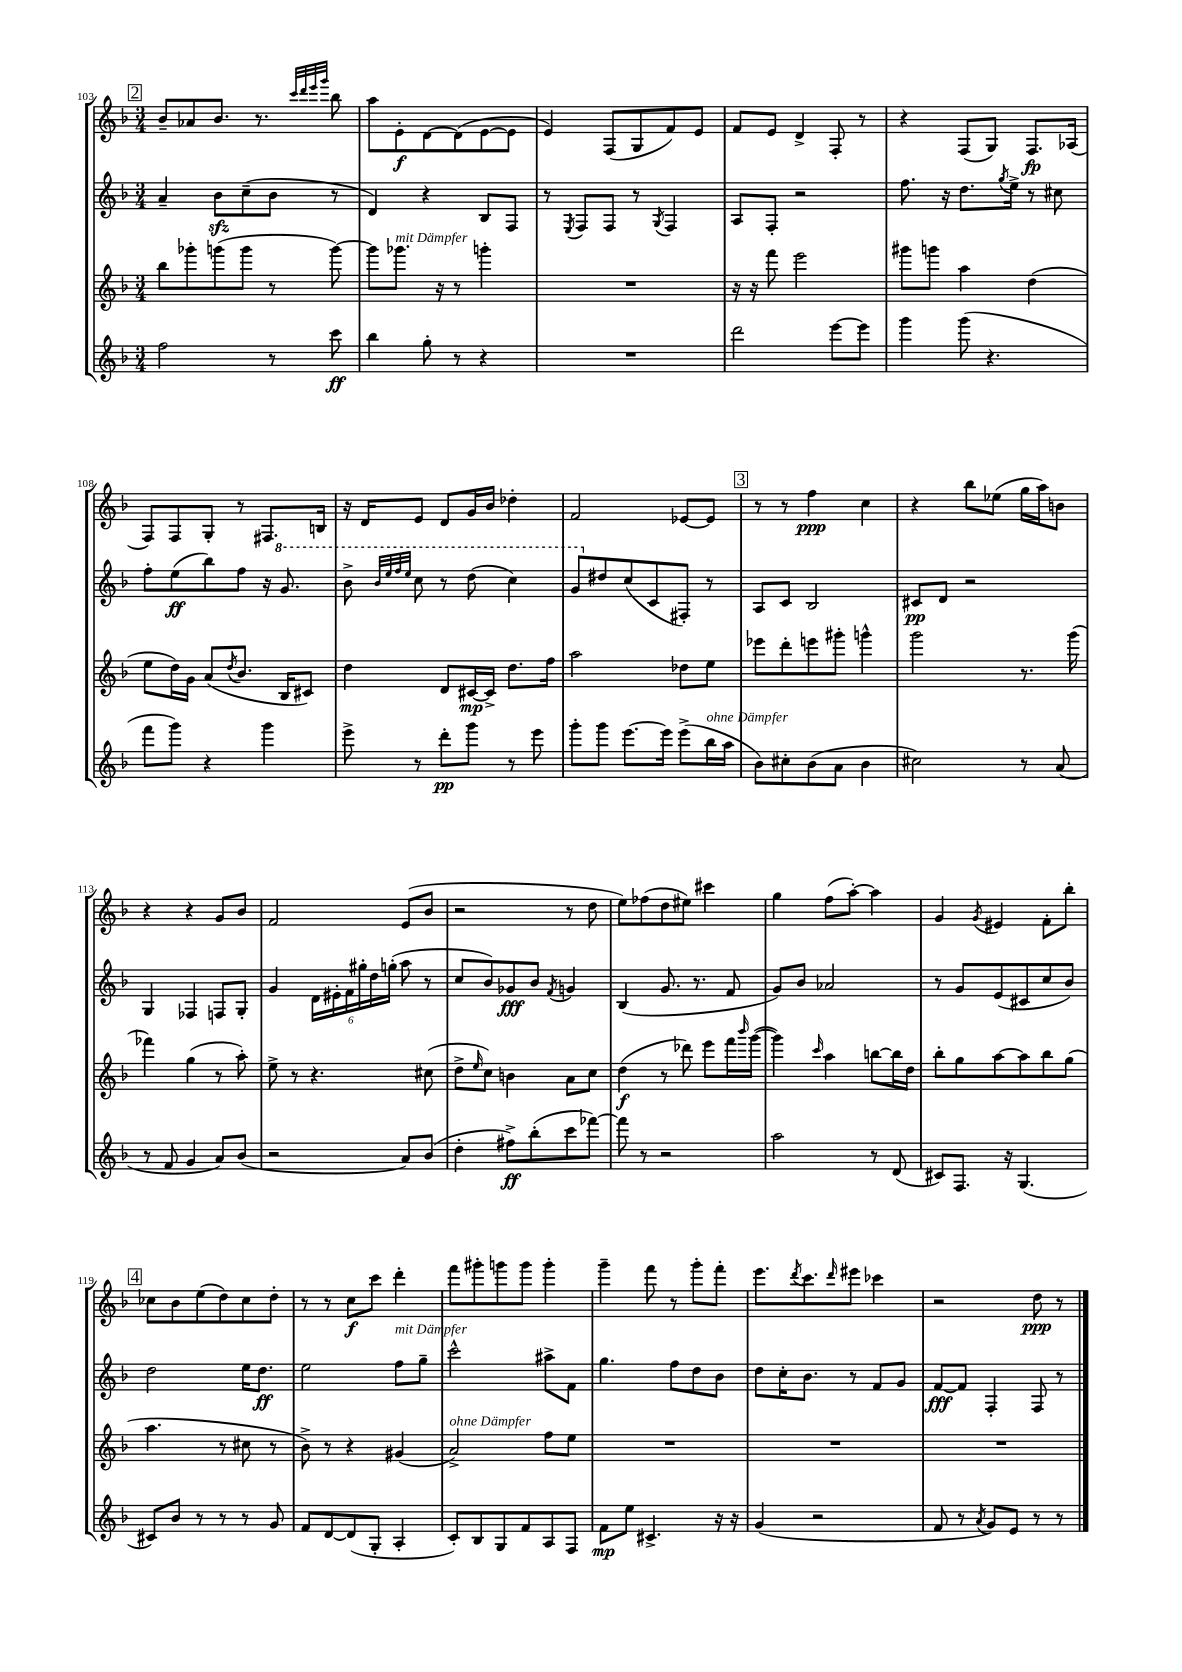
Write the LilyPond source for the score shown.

<<
\new StaffGroup <<
\new Staff = "s0" {
    \clef treble \key f \major \numericTimeSignature \time 3/4
    \mark \markup { \box "2" } bes'8-- aes'8 bes'8. r8. \grace { c'''32 d'''32 e'''32 g'''32 } bes''8 |
    a''8 e'8-.\f d'8~ d'8( e'8~ e'8 |
    e'4) f8( g8 f'8) e'8 |
    f'8 e'8 d'4-> f8-. r8 |
    r4 f8( g8) f8.\fp aes16( |
    f8) f8 g8-. r8 fis8. b16 |
    r16 d'16 e'8 d'8 g'16 bes'16 des''4-. |
    f'2 ees'8~ ees'8 |
    \mark \markup { \box "3" } r8 r8 f''4\ppp c''4 |
    r4 bes''8 ees''8( g''16 a''16) b'8 |
    r4 r4 g'8 bes'8 |
    f'2 e'8( bes'8 |
    r2 r8 d''8 |
    e''8) fes''8( d''8 eis''8) cis'''4 |
    g''4 f''8( a''8~-.) a''4 |
    g'4 \acciaccatura { g'8 } eis'4 f'8-. bes''8-. |
    \mark \markup { \box "4" } ces''8 bes'8 e''8( d''8) ces''8 d''8-. |
    r8 r8 c''8\f c'''8 d'''4-. |
    f'''8 gis'''8-. g'''8 g'''8 g'''4-. |
    g'''4-- f'''8 r8 g'''8-. f'''8-. |
    e'''8. \acciaccatura { d'''8 } c'''8. \grace { d'''16 } eis'''8 ces'''4 |
    r2 d''8\ppp r8 \bar "|." |
}
\new Staff = "s1" {
    \clef treble \key f \major \numericTimeSignature \time 3/4
    \mark \markup { \box "2" } a'4-- bes'8\sfz c''8--( bes'8 r8 |
    d'4) r4 bes8 f8 |
    r8 \acciaccatura { e8 } f8 f8 r8 \acciaccatura { g8 } f4 |
    a8 f8-. r2 |
    f''8. r16 d''8. \acciaccatura { g''8 } e''16-> r8 cis''8 |
    f''8-. e''8\ff( bes''8) f''8 r16 \ottava #1 g''8. |
    bes''8-> \grace { bes''32 e'''32 f'''32 e'''32 } c'''8 r8 d'''8( c'''4) |
    g''8 \ottava #0 dis''8 c''8( c'8 fis8-.) r8 |
    \mark \markup { \box "3" } a8 c'8 bes2 |
    cis'8\pp d'8 r2 |
    g4 fes4 f8 g8-. |
    g'4 \tuplet 6/4 { d'16 eis'16-. f'16 gis''16-. d''16 g''16-.( } a''8 r8 |
    c''8 bes'8) ges'8\fff bes'8 \acciaccatura { f'8 } g'4 |
    bes4( g'8. r8. f'8 |
    g'8) bes'8 aes'2 |
    r8 g'8 e'8( cis'8 c''8 bes'8) |
    \mark \markup { \box "4" } d''2 e''16 d''8.\ff |
    e''2 f''8^\markup { \italic "mit Dämpfer" } g''8-- |
    c'''2-^ ais''8-> f'8 |
    g''4. f''8 d''8 bes'8 |
    d''8 c''16-. bes'8. r8 f'8 g'8 |
    f'8~\fff f'8 f4-. f8 r8 \bar "|." |
}
\new Staff = "s2" {
    \clef treble \key f \major \numericTimeSignature \time 3/4
    \mark \markup { \box "2" } bes''8 ges'''8-. g'''8( g'''8 r8 g'''8~) |
    g'''8 ges'''8.^\markup { \italic "mit Dämpfer" } r16 r8 g'''4-. |
    R2. |
    r16 r16 f'''8 e'''2 |
    gis'''8 g'''8 a''4 d''4( |
    e''8 d''16) g'16 a'8( \acciaccatura { d''8 } bes'8. bes16 cis'8) |
    d''4 d'8 cis'16~\mp cis'16-> d''8. f''16 |
    a''2 des''8 e''8 |
    \mark \markup { \box "3" } ees'''8 d'''8-. e'''8 gis'''8-. g'''4-^ |
    g'''2 r8. g'''16( |
    fes'''4) g''4( r8 a''8-.) |
    e''8-> r8 r4. cis''8( |
    d''8-> \grace { e''16 } c''8) b'4 a'8 c''8 |
    d''4\f( r8 des'''8) e'''8 f'''16 \grace { bes'''16 } g'''16~( |
    g'''4) \grace { c'''16 } a''4 b''8~ b''16 d''16 |
    bes''8-. g''8 a''8~ a''8 bes''8 g''8( |
    \mark \markup { \box "4" } a''4. r8 cis''8 r8 |
    bes'8->) r8 r4 gis'4( |
    a'2->^\markup { \italic "ohne Dämpfer" }) f''8 e''8 |
    R2. |
    R2. |
    R2. \bar "|." |
}
\new Staff = "s3" {
    \clef treble \key f \major \numericTimeSignature \time 3/4
    \mark \markup { \box "2" } f''2 r8 c'''8\ff |
    bes''4 g''8-. r8 r4 |
    R2. |
    d'''2 e'''8~ e'''8 |
    g'''4 g'''8( r4. |
    f'''8 g'''8) r4 g'''4 |
    e'''8-> r8 d'''8-.\pp g'''8 r8 e'''8 |
    g'''8-. g'''8 e'''8.~ e'''16 e'''8->( bes''16^\markup { \italic "ohne Dämpfer" } a''16 |
    \mark \markup { \box "3" } bes'8) cis''8-. bes'8( a'8 bes'4 |
    cis''2) r8 a'8( |
    r8 f'8 g'4 a'8) bes'8( |
    r2 a'8) bes'8( |
    d''4-. fis''8->\ff) bes''8-.( c'''8 fes'''8~) |
    fes'''8 r8 r2 |
    a''2 r8 d'8( |
    cis'8) f8. r16 g4.( |
    \mark \markup { \box "4" } cis'8) bes'8 r8 r8 r8 g'8 |
    f'8 d'8~ d'8( g8-. a4-. |
    c'8-.) bes8 g8 f'8 a8 f8 |
    f'8\mp e''8 cis'4.-> r16 r16 |
    g'4( r2 |
    f'8 r8 \acciaccatura { a'8 } g'8) e'8 r8 r8 \bar "|." |
}
>>
>>
\layout { \context { \Score currentBarNumber = #103 } }
